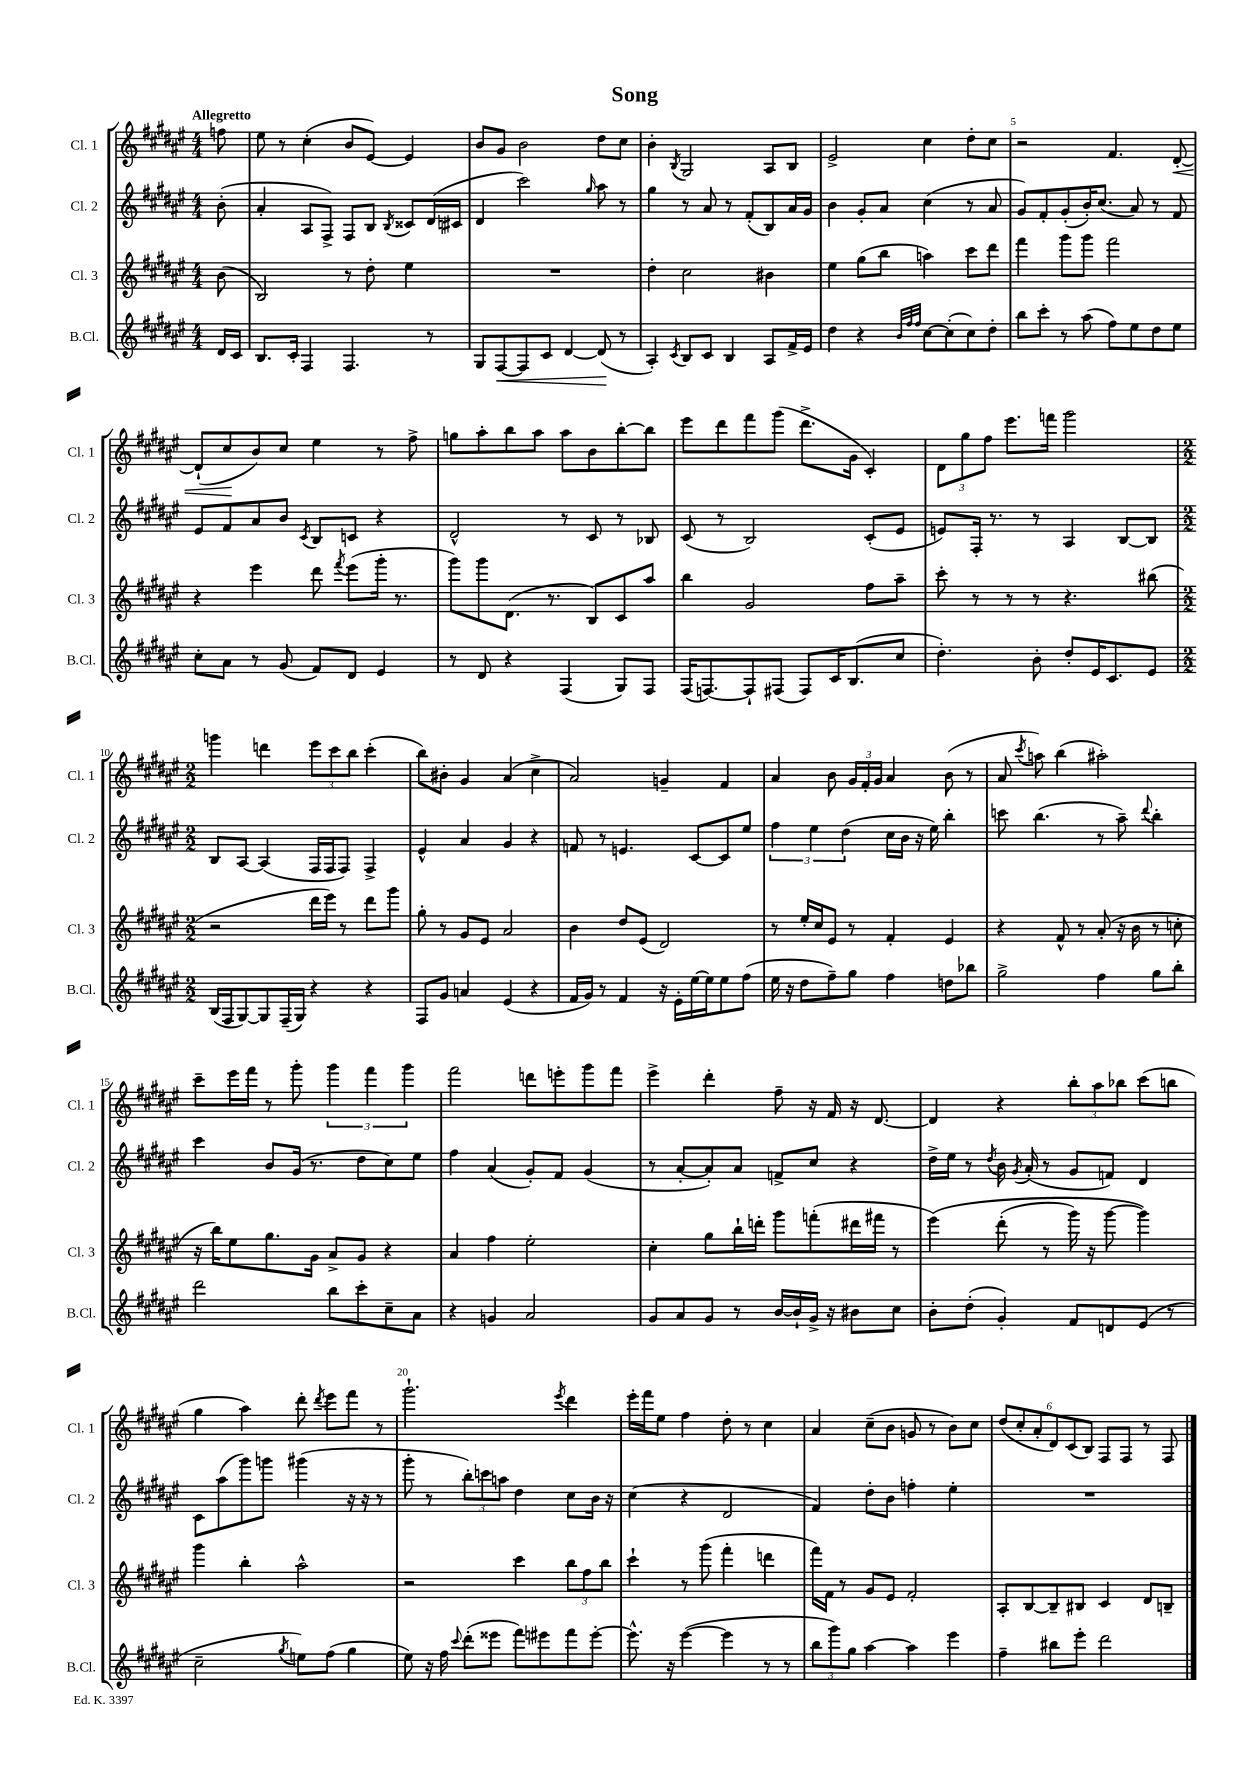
\header { title = "Song" }
<<
\new StaffGroup <<
\new Staff = "s0" \with { instrumentName = "Cl. 1" shortInstrumentName = "Cl. 1" } {
    \clef treble \key fis \major \numericTimeSignature \time 4/4 \partial 8 \tempo "Allegretto"
    \autoBeamOff f''8 |
    eis''8 r8 cis''4-.( b'8[ eis'8]~) eis'4 |
    b'8[ gis'8] b'2 dis''8[ cis''8] |
    b'4-. \acciaccatura { b8 } gis2 ais8[ b8] |
    eis'2-> cis''4 dis''8[-. cis''8] |
    r2 fis'4. dis'8~-.\< |
    dis'8[-!( cis''8\! b'8) cis''8] eis''4 r8 fis''8-> |
    g''8[ ais''8-. b''8 ais''8] ais''8[ b'8 b''8~-. b''8] |
    eis'''8[ dis'''8 fis'''8 gis'''8]( dis'''8.[-> gis'16] cis'4-.) |
    \tuplet 3/2 { dis'8[ gis''8 fis''8] } eis'''8.[ f'''16] gis'''2 |
    \numericTimeSignature \time 2/2 g'''4 d'''4 \tuplet 3/2 { eis'''8[ cis'''8 b''8] } cis'''4-.( |
    b''8[) bis'8]-. gis'4 ais'4( cis''4-> |
    ais'2) g'4-- fis'4 |
    ais'4 b'8 \tuplet 3/2 { gis'16[ fis'16-. gis'16] } ais'4 b'8( r8 |
    ais'8 \acciaccatura { cis'''8 } a''8) b''4( ais''2-.) |
    cis'''8[-- eis'''16 fis'''16] r8 gis'''8-. \tuplet 3/2 { gis'''4 fis'''4 gis'''4 } |
    fis'''2 d'''8[ e'''8-. gis'''8 fis'''8] |
    eis'''4-> dis'''4-. fis''8-- r16 fis'16 r16 dis'8.~ |
    dis'4 r4 \tuplet 3/2 { b''8[-. ais''8 bes''8] } cis'''8[( b''8] |
    gis''4 ais''4) dis'''8-. \acciaccatura { dis'''8 } eis'''8[ fis'''8] r8 |
    gis'''2.-! \acciaccatura { eis'''8 } dis'''4 |
    eis'''16[-. fis'''16 eis''8] fis''4 dis''8-. r8 cis''4 |
    ais'4 cis''8[--( b'8] g'8 r8 b'8[) cis''8] |
    \tuplet 6/4 { dis''8[( cis''8-. ais'8-. dis'8) cis'8( b8]) } fis8[ fis8] r8 fis8 \bar "|." |
}
\new Staff = "s1" \with { instrumentName = "Cl. 2" shortInstrumentName = "Cl. 2" } {
    \clef treble \key fis \major \numericTimeSignature \time 4/4 \partial 8
    \autoBeamOff b'8-.( |
    ais'4-. ais8[ fis8]->) fis8[ b8] \acciaccatura { b8 } cisis'8[ dis'16( cis'16] |
    dis'4 cis'''2) \grace { gis''16 } ais''8 r8 |
    gis''4 r8 ais'8 r8 fis'8[-.( b8) ais'16 gis'16] |
    b'4 gis'8[-. ais'8] cis''4( r8 ais'8 |
    gis'8[) fis'8-. gis'8-.( b'16-.) cis''8.]( ais'8) r8 fis'8 |
    eis'8[ fis'8 ais'8 b'8] \acciaccatura { cis'8 } b8[ c'8] r4 |
    dis'2-^ r8 cis'8 r8 bes8 |
    cis'8( r8 b2) cis'8[-.( eis'8] |
    e'8[) fis16]-. r8. r8 ais4 b8[~ b8] |
    \numericTimeSignature \time 2/2 b8[ ais8]~ ais4( fis16[ fis16 fis8]) fis4-> |
    eis'4-^ ais'4 gis'4 r4 |
    f'8 r8 e'4. cis'8[~ cis'8 eis''8] |
    \tuplet 3/2 { fis''4 eis''4 dis''4( } cis''16[ b'16] r16 eis''16) b''4-. |
    c'''8 b''4.( r8 ais''8--) \appoggiatura { dis'''8 } b''4-. |
    cis'''4 b'8[ gis'16]( r8. dis''8[ cis''8) eis''8] |
    fis''4 ais'4( gis'8[-.) fis'8] gis'4( |
    r8 ais'8[~-. ais'8-.) ais'8] f'8[-> cis''8] r4 |
    dis''16[-> eis''16] r8 \acciaccatura { dis''8 } b'16 \acciaccatura { gis'8 } ais'16-.( r8 gis'8[ f'8]) dis'4 |
    cis'8[ ais''8( gis'''8) g'''8] gis'''4( r16 r16 r8 |
    gis'''8-. r8 \tuplet 3/2 { b''8[-.) c'''8 a''8] } dis''4 cis''8[ b'16] r16 |
    cis''4( r4 dis'2 |
    fis'4) dis''8[-. b'8] f''4-. eis''4-. |
    R1 \bar "|." |
}
\new Staff = "s2" \with { instrumentName = "Cl. 3" shortInstrumentName = "Cl. 3" } {
    \clef treble \key fis \major \numericTimeSignature \time 4/4 \partial 8
    \autoBeamOff b'8( |
    b2) r8 dis''8-. eis''4 |
    R1 |
    dis''4-. cis''2 bis'4 |
    eis''4 gis''8[( b''8] a''4) cis'''8[ dis'''8] |
    fis'''4 gis'''8[ gis'''8] fis'''2 |
    r4 eis'''4 dis'''8 \acciaccatura { fis'''8 } eis'''8[( gis'''16]-. r8. |
    gis'''8[) gis'''8 dis'8.]( r8. b8[) cis'8 ais''8] |
    b''4 gis'2 fis''8[ ais''8]-- |
    cis'''8-. r8 r8 r8 r4. bis''8( |
    \numericTimeSignature \time 2/2 r2 dis'''16[ eis'''16]) r8 dis'''8[ gis'''8] |
    gis''8-. r8 gis'8[ eis'8] ais'2 |
    b'4 dis''8[ eis'8]( dis'2) |
    r8 eis''16[-. cis''16 eis'8] r8 fis'4-. eis'4 |
    r4 fis'8-^ r8 ais'8-.( r16 b'16 r8 c''8-. |
    r16 b''16[) eis''8 gis''8. gis'16] ais'8[-> gis'8] r4 |
    ais'4 fis''4 eis''2-. |
    cis''4-. gis''8[ b''16-! d'''16]-. gis'''8[ f'''8-.( dis'''16 fis'''16] r8 |
    eis'''4)\( dis'''8-.( r8 gis'''16) r16 gis'''8~ gis'''4\) |
    gis'''4 b''4-. ais''2-^ |
    r2 cis'''4 \tuplet 3/2 { b''8[ fis''8 b''8] } |
    cis'''4-! r8 gis'''8( fis'''4-. d'''4 |
    fis'''16[) fis'16] r8 gis'8[ eis'8] fis'2-. |
    ais8[-. b8~ b8-- bis8] cis'4 dis'8[ b8]-- \bar "|." |
}
\new Staff = "s3" \with { instrumentName = "B.Cl." shortInstrumentName = "B.Cl." } {
    \clef treble \key fis \major \numericTimeSignature \time 4/4 \partial 8
    \autoBeamOff dis'16[ cis'16] |
    b8.[ cis'16]-. fis4 fis4. r8 |
    gis8[ fis8~\< fis8 cis'8] dis'4~ dis'8\!( r8 |
    ais4-.) \acciaccatura { cis'8 } b8[ cis'8] b4 ais8[ fis'16-> eis'16] |
    dis''4 r4 \grace { b'32[ fis''32 fis''32] } cis''8[~ cis''8-.( cis''8) dis''8]-. |
    b''8[ cis'''8]-. r8 ais''8( fis''8[) eis''8 dis''8 eis''8] |
    cis''8[-. ais'8] r8 gis'8( fis'8[) dis'8] eis'4 |
    r8 dis'8 r4 fis4( gis8[) fis8] |
    fis16[( f8.~) f8-! fis8]( fis8[) cis'16 b8.( cis''8] |
    dis''4.-.) b'8-. dis''8[-. eis'16 cis'8. eis'8] |
    \numericTimeSignature \time 2/2 b16[( fis16 gis8~) gis8 fis16--( gis16]) r4 r4 |
    fis8[ gis'8] a'4 eis'4( r4 |
    fis'16[ gis'16]) r8 fis'4 r16 eis'16[-. eis''16~ eis''16 eis''8 fis''8]( |
    eis''16 r16 dis''8[ fis''8--) gis''8] fis''4 d''8[ bes''8] |
    gis''2-> fis''4 gis''8[ b''8]-. |
    dis'''2 b''8[ cis'''8-. cis''8-- ais'8] |
    r4 g'4 ais'2 |
    gis'8[ ais'8 gis'8] r8 b'16[~ b'16-! gis'16]-> r16 bis'8[ cis''8] |
    b'8[-. dis''8]-.( gis'4-.) fis'8[ d'8 eis'8]( r8 |
    cis''2-- \acciaccatura { gis''8 } e''8[) fis''8]( gis''4 |
    eis''8) r16 fis''16 \appoggiatura { cis'''8 } dis'''8[-.( eisis'''8] fis'''8[) eis'''8 fis'''8 eis'''8]~-. |
    eis'''8.-^ r16 eis'''4~( eis'''4 r8 r8 |
    \tuplet 3/2 { b''8[ gis'''8) gis''8] } ais''4~ ais''4 eis'''4 |
    fis''4-- bis''8[ eis'''8]-. dis'''2 \bar "|." |
}
>>
>>
\layout { \context { \Score \override BarNumber.break-visibility = ##(#f #t #t) barNumberVisibility = #(every-nth-bar-number-visible 5) } }
